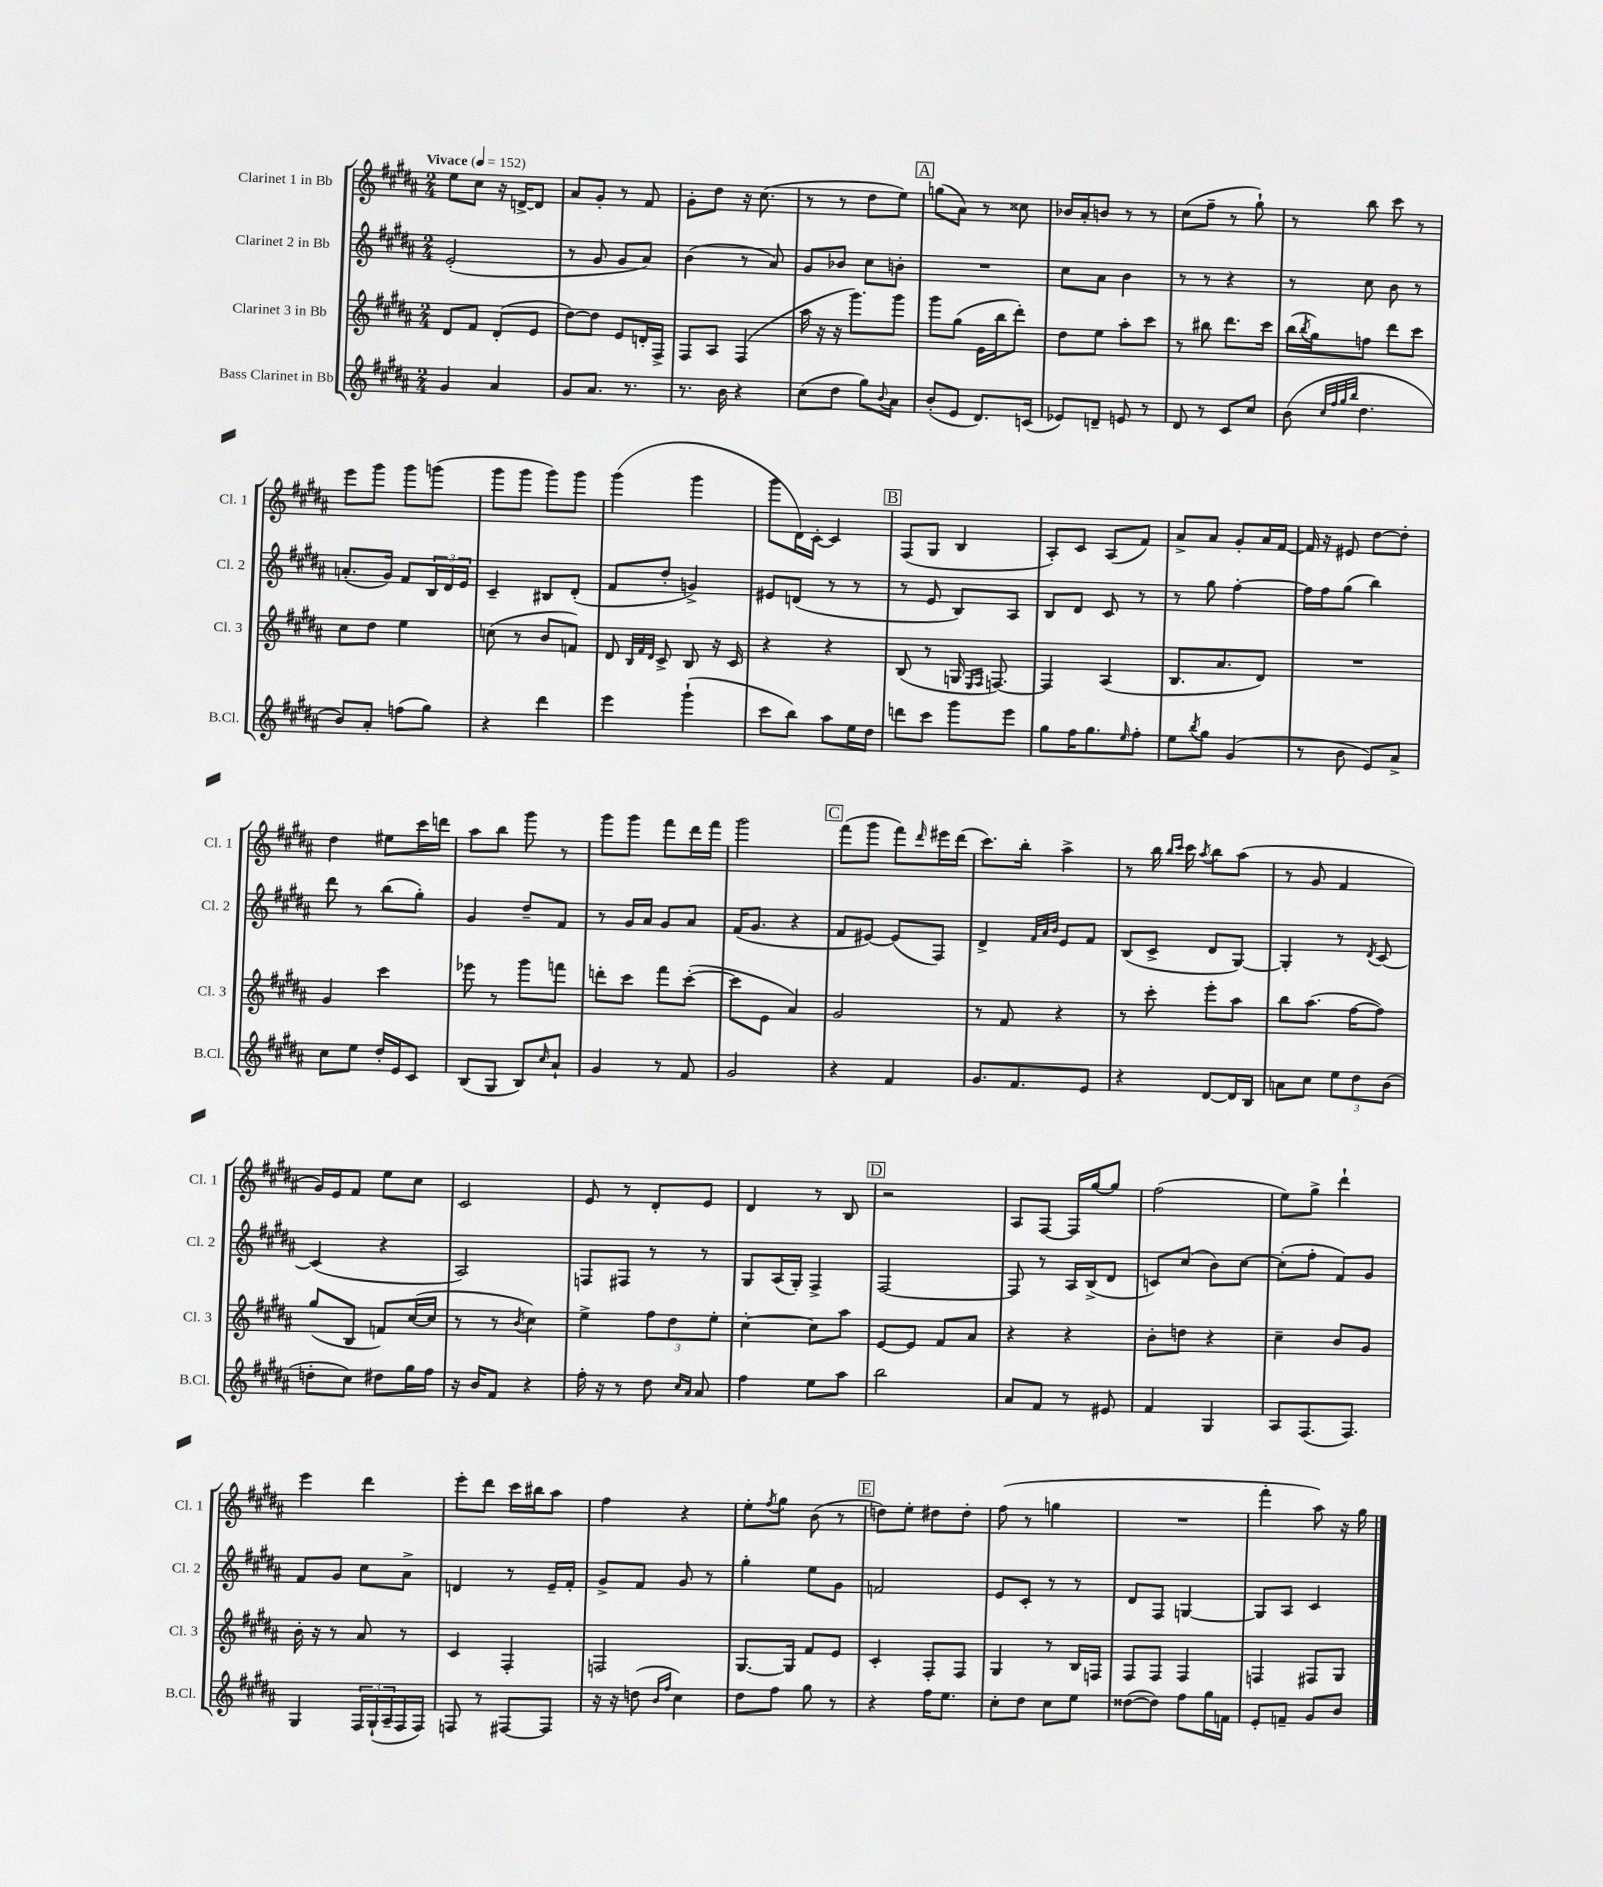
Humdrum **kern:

**kern	**kern	**kern	**kern
*part4	*part3	*part2	*part1
*staff4	*staff3	*staff2	*staff1
*I"Bass Clarinet in Bb	*I"Clarinet 3 in Bb	*I"Clarinet 2 in Bb	*I"Clarinet 1 in Bb
*I'B.Cl.	*I'Cl. 3	*I'Cl. 2	*I'Cl. 1
*clefG2	*clefG2	*clefG2	*clefG2
*k[f#c#g#d#a#]	*k[f#c#g#d#a#]	*k[f#c#g#d#a#]	*k[f#c#g#d#a#]
*M2/4	*M2/4	*M2/4	*M2/4
*MM152	*MM152	*MM152	*MM152
=1	=1	=1	=1
!	!	!	!LO:TX:a:B:t=Vivace
4g#/	8d#/L	(2e'/	8ee\L
.	8f#/J	.	8cc#\J
4a#/	(8d#'/L	.	16r
.	.	.	[16dn^/KL
.	8e/J	.	8d/J]
=2	=2	=2	=2
8g#/L	[8dd#\L)	8r	8a#/L
8.a#/J	8dd#\J]	8g#/	8g#'/J
.	8e/L	8g#/L	8r
8.r	.	.	.
.	16dn'/L	8a#/J)	8f#/
.	16F#^/JJ	.	.
=3	=3	=3	=3
8.r	8F#/L	(4b\	8g#'\L
.	8A#/J	.	8dd#\J
16b\	.	.	.
4r	(4F#/	8r	16r
.	.	.	(8.cc#\
.	.	8a#/)	.
=4	=4	=4	=4
(8cc#\L	16aa#\	8g#/L	8r
.	16r	.	.
8dd#\J	16r	8b-X/J	8r
.	8.ggg#\L)	.	.
8gg#\L)	.	8cc#\L	8dd#\L
8qqb/	.	.	.
8a#\J	8ggg#\J	8bn'\J	8ee\J)
!!LO:REH:place=s1:t=A
=5	=5	=5	=5
(8b'/L	8ggg#\L	2r	(8ggn\L
8e/J	(8gg#\J	.	8a#\J)
8.d#/L)	16e\LL	.	8r
.	16bb\J	.	.
.	8ddd#'\J)	.	8cc##X\
(16cn/Jk	.	.	.
=6	=6	=6	=6
8e-X/L)	8dd#\L	8cc#\L	16b-X/LL
.	.	.	16a#'/J
8dn~/J	8ee\J	8a#\J	8bn/J
8en/	8aa#'\L	4b\	8r
8r	8ccc#\J	.	8r
=7	=7	=7	=7
8d#/	8r	8r	(8cc#\L
8r	8bb#X\	8r	8ff#~\J
8c#/L	8.ddd#\L	4r	8r
8cc#/J	.	.	8gg#`\)
.	16ccc#\Jk	.	.
=8	=8	=8	=8
(8b\	(16bb\LL	8r	8r
.	8qbb/	.	.
.	16gg#\J)	.	.
32qqcc#/LLL	.	.	.
32qqff#/	.	.	.
32qqgg#/	.	.	.
32qqbb/JJJ	.	.	.
4.dd#\	8ffn\J	8cc#\	8bb\
.	8ddd#\L	8b\	8ccc#\
.	8ccc#\J	8r	8r
!!LO:LB:g=z
=9	=9	=9	=9
8b/L)	8cc#\L	(8.an'/L	8eee\L
8a#'/J	8dd#\J	.	8ggg#\J
.	.	16g#/Jk)	.
(8ffn\L	4ee\	8f#/L	8ggg#\L
8gg#\J)	.	24B/L	(8gggn\J
.	.	24d#/	.
.	.	24e/JJ	.
=10	=10	=10	=10
4r	(8ccn\	4c#~/	8ggg#\L
.	8r	.	8ggg#\J
4ddd#\	8b/L	8B#X/L	8ggg#\L)
.	8fn/J)	(8d#'/J	8ggg#\J
=11	=11	=11	=11
4eee\	8d#/	8f#/L	(4ggg#\
.	32qqB/LLL	.	.
.	32qqf#/	.	.
.	32qqd#/JJJ	.	.
.	8c#^/	8dd#'/J	.
(4ggg#`\	8B/	4gn^/)	4ggg#\
.	16r	.	.
.	16c#/	.	.
=12	=12	=12	=12
8ccc#\L	4r	8e#X/L	8ggg#\L
8bb\J)	.	(8dn/J	16d#\L)
.	.	.	[16c#'\JJ
8aa#\L	4r	8r	4c#/]
16ee\L	.	8r	.
16dd#\JJ	.	.	.
!!LO:REH:place=s1:t=B
=13	=13	=13	=13
8dddn\L	(8B/	8r	(8F#/L
8ccc#\J	8r	8e/	8G#/J
8ggg#\L	16Gn/	8B/L)	4B/
.	16qqE/LL	.	.
.	16qqF#/JJ	.	.
.	[8.Fn/)	.	.
8eee\J	.	8A#/J	.
=14	=14	=14	=14
8gg#\L	4F/]	8B/L	8A#'/L)
16ff#\K	.	8d#/J	8c#/J
8.gg#\	.	.	.
.	(4A#/	8c#/	(8A#/L
16qqee/	.	.	.
8ff#'\J	.	8r	8f#/J)
=15	=15	=15	=15
8ee\L	8.B/L	8r	8a#^/L
8qbb/	.	.	.
8gg#\J	.	8gg#\	8a#/J
.	8.a#/	.	.
(4g#/	.	[4ff#'\	8g#'/L
.	8d#/J)	.	16a#/L
.	.	.	[16f#/JJ
=16	=16	=16	=16
8r	2r	16ff#\LL]	16f#/]
.	.	16ff#\J	16r
8b\	.	(8gg#\J	8e#X/
8e/L)	.	4bb\)	[8dd#\L
8a#^/J	.	.	8dd#'\J]
!!LO:LB:g=z
=17	=17	=17	=17
8cc#\L	4g#/	8ddd#\	4dd#\
8ee\J	.	8r	.
16dd#'/LL	4ccc#\	(8bb\L	8ee#X\L
16e/J	.	.	.
8c#/J	.	8gg#'\J)	16ccc#\L
.	.	.	16dddn\JJ
=18	=18	=18	=18
(8B/L	8eee-X\	4g#/	8aa#\L
8G#/J	8r	.	8bb\J
8B/L)	8ggg#\L	8dd#~/L	8ggg#\
16qqcc#/	.	.	.
8a#`/J	8fffn\J	8f#/J	8r
=19	=19	=19	=19
4g#/	8dddn'\L	8r	8ggg#\L
.	8ccc#\J	16g#/LL	8ggg#\J
.	.	16a#/JJ	.
8r	8fff#\L	8g#/L	8fff#\L
8f#/	([8ccc#'\J	8a#/J	16ddd#\L
.	.	.	16fff#\JJ
=20	=20	=20	=20
2g#/	8ccc#\L]	(16f#/KL	2ggg#\
.	.	8.g#/J	.
.	8e\J	.	.
.	4a#/)	4r	.
!!LO:REH:place=s1:t=C
=21	=21	=21	=21
4r	2g#/	8f#/L	(8fff#\L
.	.	[8e#X/J)	8ggg#\J
4f#/	.	(8e#/L]	8fff#\L)
.	.	.	16qqddd#/
.	.	8F#/J)	16eee#X\L
.	.	.	(16ddd#\JJ
=22	=22	=22	=22
8.g#/L	8r	4d#^/	8.ccc#\L)
.	8f#/	.	.
8.f#/	.	.	16bb'\Jk
.	.	32qqf#/LLL	.
.	.	32qqa#/	.
.	.	32qqb/JJJ	.
.	4r	8e/L	4aa#^\
8e/J	.	8f#/J	.
=23	=23	=23	=23
4r	8r	(8B/L	8r
.	8ccc#'\	8c#^/J	16bb\
.	.	.	16qqbb/LL
.	.	.	16qqccc#/JJ
.	.	.	16ccc#\
.	.	.	8qaa#/
[8d#/L	8eee'\L	8d#/L	8bb\L
16d#/L]	8aa#\J	[8G#/J)	(8aa#\J
16B/JJ	.	.	.
=24	=24	=24	=24
8an\L	8bb\L	4G#'/]	8r
8cc#\J	(8.aa#\J	.	8g#/
12ee\L	.	8r	4f#/
.	[16ff#\KL	.	.
12dd#\	.	.	.
.	.	8qd#/	.
.	8ff#\J])	[8c#/	.
(12b\J	.	.	.
!!LO:LB:g=z
=25	=25	=25	=25
8ddn'\L	(8gg#/L	(4c#/]	16g#/LL)
.	.	.	16e/J
8cc#\J)	8B/J	.	8f#/J
8dd#X\L	8fn/L)	4r	8ee\L
16gg#\L	([16cc#/L	.	8cc#\J
16ff#\JJ	16cc#/JJ]	.	.
=26	=26	=26	=26
16r	8r	2A#/)	2c#/
16b/KL	.	.	.
8f#/J	8r	.	.
.	8qb/	.	.
4r	4cc#\)	.	.
=27	=27	=27	=27
16ff#'\	4ee^\	8Fn/L	8e/
16r	.	.	.
8r	.	8F#X/J	8r
8dd#\	12ff#\L	8r	8d#'/L
.	12dd#\	.	.
16qqcc#/LL	.	.	.
16qqa#/JJ	.	.	.
8a#/	.	8r	8e/J
.	12ee'\J	.	.
=28	=28	=28	=28
4ff#\	[4cc#'\	8G#/L	4d#/
.	.	(16A#/L	.
.	.	16G#'/JJ)	.
8ee\L	8cc#\L]	4F#^/	8r
8aa#\J	8aa#\J	.	8B/
!!LO:REH:place=s1:t=D
=29	=29	=29	=29
2bb\	[8e/L	[2F#/	2r
.	8e/J]	.	.
.	8f#/L	.	.
.	8a#/J	.	.
=30	=30	=30	=30
8a#/L	4r	8F#/]	8A#/L
8f#/J	.	8r	[8F#/J
8r	4r	16A#/LL	16F#/LL]
.	.	(16B^/J	[16gg#/J
8e#X/	.	8d#/J	8gg#/J]
=31	=31	=31	=31
4f#/	8b'\L	8cn/L)	(2ff#\
.	8ddn\J	(8cc#/J	.
4G#/	4r	8b\L)	.
.	.	[8cc#\J	.
=32	=32	=32	=32
8A#/L	4cc#~\	(8cc#'\L]	8ee\L)
(8.F#/	.	8ff#'\J	8gg#^\J
.	8b/L	8f#/L)	4ddd#`\
8.F#/J)	.	.	.
.	8g#/J	8g#/J	.
!!LO:LB:g=z
=33	=33	=33	=33
4G#/	16b'\	8f#/L	4eee\
.	16r	.	.
.	8r	8g#/J	.
24F#/LL	8a#/	8cc#\L	4ddd#\
(24G#`/	.	.	.
24A#~/	.	.	.
16F#/	8r	8a#^\J	.
16F#/JJ)	.	.	.
=34	=34	=34	=34
8Fn/	4c#/	4dn/	8eee'\L
8r	.	.	8ddd#\J
[8F#X/L	4F#'/	8r	16ccc#\LL
.	.	.	16bb#X\J
8F#/J]	.	16e~/LL	8aa#\J
.	.	16f#'/JJ	.
=35	=35	=35	=35
16r	2Fn/	8g#^/L	4ff#\
16r	.	.	.
(8ddn\	.	8f#/J	.
16qqb/LL	.	.	.
16qqff#/JJ	.	.	.
4cc#\)	.	8g#/	4r
.	.	8r	.
=36	=36	=36	=36
8dd#\L	[8.G#/L	4gg#'\	8ee'\L
.	.	.	8qff#/
8ff#\J	.	.	8gg#\J
.	16G#/Jk]	.	.
8gg#\	8f#/L	8ee\L	(8b\
8r	8e/J	8g#\J	8r
!!LO:REH:place=s1:t=E
=37	=37	=37	=37
4r	4c#'/	2fn/	8ddn\L)
.	.	.	8ee'\J
16ff#\KL	8F#'/L	.	8dd#X\L
8.ee\J	.	.	.
.	8F#/J	.	8dd#'\J
=38	=38	=38	=38
8cc#'\L	4G#/	8e/L	(8ff#\
8dd#\J	.	8c#'/J	8r
8cc#\L	8r	8r	4ggn\
8ee\J	16B/LL	8r	.
.	16Fn/JJ	.	.
=39	=39	=39	=39
([8dd##X\L	8F#/L	8d#/L	2r
8dd##\J])	8F#/J	8F#/J	.
8ff#\L	4F#/	[4Gn/	.
16gg#\L	.	.	.
16fn\JJ	.	.	.
=40	=40	=40	=40
8e'/L	4Fn/	8G/L]	4fff#'\
8fn~/J	.	8A#/J	.
8g#/L	8F#X/L	4c#/	8aa#\)
8b/J	8G#/J	.	16r
.	.	.	16gg#\
==	==	==	==
*-	*-	*-	*-
